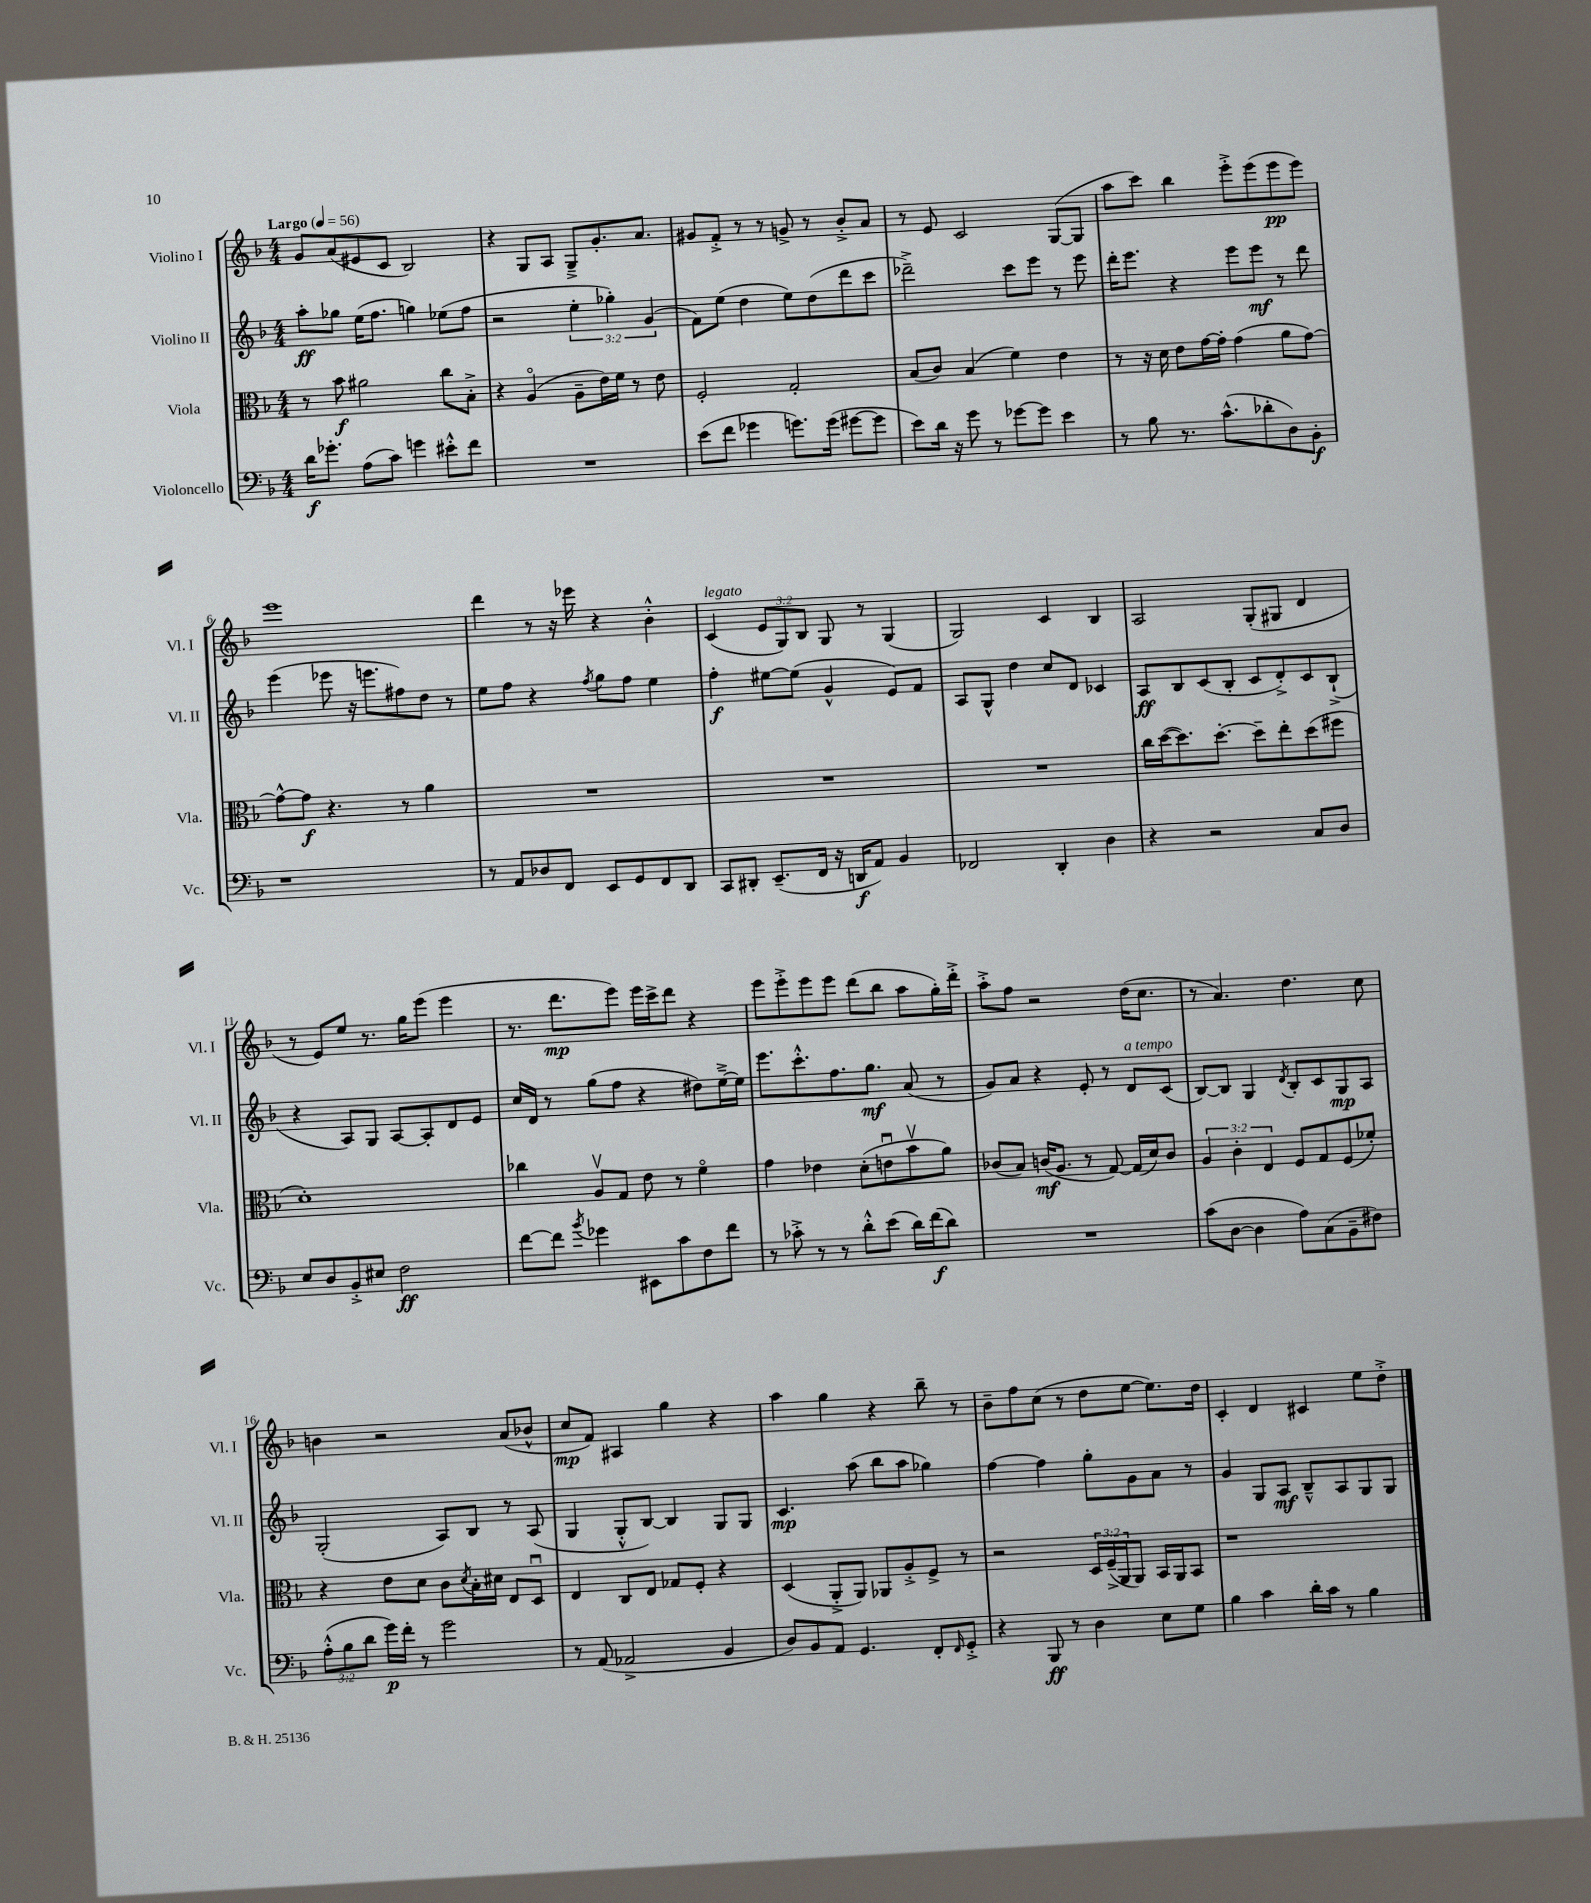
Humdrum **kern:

**kern	**kern	**kern	**kern
*staff4	*staff3	*staff2	*staff1
*clefF4	*clefC3	*clefG2	*clefG2
*k[b-]	*k[b-]	*k[b-]	*k[b-]
*M4/4	*M4/4	*M4/4	*M4/4
*MM56	*MM56	*MM56	*MM56
16d	8r	8aa'	8g
8.g-'	.	.	.
.	8b-	8gg-	(8a
(8A	2a#	(16ee	8e#
.	.	8.ff	.
8c)	.	.	8c
4g	.	4gg)	2B-)
8e#'^^	8cc	(8ee-	.
8f	8B-'^	8ff	.
=	=	=	=
1r	4r	2r	4r
.	(4Ao	.	8G
.	.	.	8A
.	8A~	6ee'	8G~^
.	16e)	.	8.g'
.	.	6gg-')	.
.	16f	.	.
.	8r	.	.
.	.	.	8.a
.	.	(6g	.
.	8e	.	.
=	=	=	=
(8e	2F'	8f)	8g#
8f	.	(8ee	8f'^
4g-	.	4dd	8r
.	.	.	8r
8.g)	2G'	8ee)	8g^
.	.	(8dd	8r
(16g	.	.	.
[8g#	.	8ddd	8b-'^
8g#]	.	8ccc	8a
=	=	=	=
8e)	(8B-	2ddd-~^)	8r
16d	8c)	.	8e
16r	.	.	.
8g	(4B-	.	2c
8r	.	.	.
[8g-	4f)	8ccc	.
8g-]	.	8eee	.
4e	4e	8r	([8G
.	.	8eee	8G]
=	=	=	=
8r	8r	16ddd'	8aa
.	.	8.eee	.
8B-	16r	.	8ccc)
.	16d	.	.
8.r	8e	4r	4bb-
.	[16g	.	.
(8.c^^	16g']	.	.
.	(4g	8eee	8eee'^
8d-'	.	8eee	(8eee
8D)	8a	8r	8eee
8BB-'	[8g)	8ddd	8eee)
=	=	=	=
1r	8g^^_	(4eee	1eee
.	8g]	.	.
.	4.r	8eee-	.
.	.	16r	.
.	.	8.eee	.
.	8r	8ff#)	.
.	4a	8dd	.
.	.	8r	.
=	=	=	=
8r	1r	8ee	4ddd
8AA	.	8ff	.
8D-	.	4r	8r
8FF	.	.	16r
.	.	.	16eee-
.	.	8qff	.
8EE	.	8gg	4r
8GG	.	8ff	.
8FF	.	4ee	4b-'^^
8DD	.	.	.
=	=	=	=
8CC	1r	4ff'	(4c
8DD#'	.	.	.
(8.EE~	.	[8ee#	12e
.	.	.	12G)
.	.	(8ee#]	.
.	.	.	12B-
16FF	.	.	.
16r	.	4g^^	8G
16DD	.	.	.
8AA)	.	.	8r
4BB-	.	8e)	(4G
.	.	8f	.
=	=	=	=
2FF-	1r	8A	2G)
.	.	8G^^	.
.	.	4dd	.
4DD'	.	8cc	4c
.	.	8d	.
4D	.	4c-	4B-
=	=	=	=
4r	16cc	8A	2A
.	([16dd	.	.
.	8.dd])	8B-	.
2r	.	(8c	.
.	[8.dd'	.	.
.	.	8B-'	.
.	8dd~]	8c	(8G'
.	8ee'	8d'^)	8G#
8C	(8dd	8c	4d
8D	8ff#	(8B-`^	.
=	=	=	=
8E	1d')	4r	8r
8D	.	.	8e)
8BB-'^	.	8A)	8ee
8E#	.	8G	8.r
2F	.	[8A	.
.	.	.	16gg
.	.	8A']	(8eee
.	.	8d	4eee
.	.	8e	.
=	=	=	=
[8f	4cc-	16cc	8.r
.	.	16d	.
8f]	.	8r	.
.	.	.	8.ddd
8qb-	.	.	.
4g-	8Av	(8gg	.
.	8G	8ff	8eee)
8EE#	8e	4r	16eee
.	.	.	16ccc^
8c	8r	.	8ddd
8F	4fo	8dd#)	4r
8f	.	[16ee~^	.
.	.	16ee]	.
=	=	=	=
8r	4g	8.eee	8eee
8c-'^	.	.	8eee'^
.	.	8.ccc'^^	.
8r	4e-	.	8eee
8r	.	8.ff	8eee
8d'^^	(8d'	.	(8ddd
.	.	8.gg	.
(8e	8eu	.	8bb-
16d)	8b-v	(8a	8aa
(16f	.	.	.
8d)	8a)	8r	16gg')
.	.	.	16ddd'^
=	=	=	=
1r	(8c-	8g)	8aa'^
.	8B-)	8a	8ff
.	(16c	4r	2r
.	8.A	.	.
.	8r	8e'	.
.	[8G)	8r	.
.	(16G]	8d	(16dd
.	16d)	.	8.cc
.	8c	(8c	.
=	=	=	=
(8c	6A	[8B-)	8r
[8D	.	8B-]	4.a)
.	6c'	.	.
4D]	.	4G	.
.	6E	.	.
.	.	8qd	.
8A)	8F	8B-'	4.dd
(8C	8G	8c	.
8BB-~	(8F	8G	.
8F#)	8f-')	8A	8cc
=	=	=	=
(12A'^^	4r	(2G'	4b
12B-	.	.	.
12d	.	.	.
16g)	8e	.	2r
16f'	.	.	.
8r	8d	.	.
2g	8c	8A)	.
.	8qd	.	.
.	16B-'	8B-	.
.	16d#	.	.
.	8E	8r	(8a
.	8Du	(8A	8b-^^
=	=	=	=
8r	4E	4G	8cc
(8AA	.	.	8f)
2AA-^	8C	8G'^^	4A#
.	8E	[8B-)	.
.	8G-	4B-]	4gg
.	8F'	.	.
4BB-	4r	8G	4r
.	.	8G	.
=	=	=	=
8D)	(4D	4.c	4aa
8BB-	.	.	.
8AA	8AA'^	.	4gg
4.GG	8AA)	(8aa	.
.	8AA-	8bb-	4r
.	8A'^	8aa	.
8FF'	8F^	4gg-)	8bb-~
16qqFF	.	.	.
8GG'^	8r	.	8r
=	=	=	=
4r	2r	[4ff	8b-~
.	.	.	8ff
8BBB-	.	4ff]	(8cc
8r	.	.	8r
4D	24D	8gg'	8dd
.	(24F~^	.	.
.	24AA	.	.
.	8AA)	8g	[8ee
8E	16BB-	8a	8.ee])
.	16AA	.	.
8G	8BB-	8r	.
.	.	.	16dd
=	=	=	=
4B-	1r	4g	4c'
4c	.	8G	4d
.	.	8A	.
16d'	.	8B-~^^	4c#
16c	.	.	.
8r	.	8A	.
4B-	.	8G	8ee
.	.	8G	8dd'^
==	==	==	==
*-	*-	*-	*-
